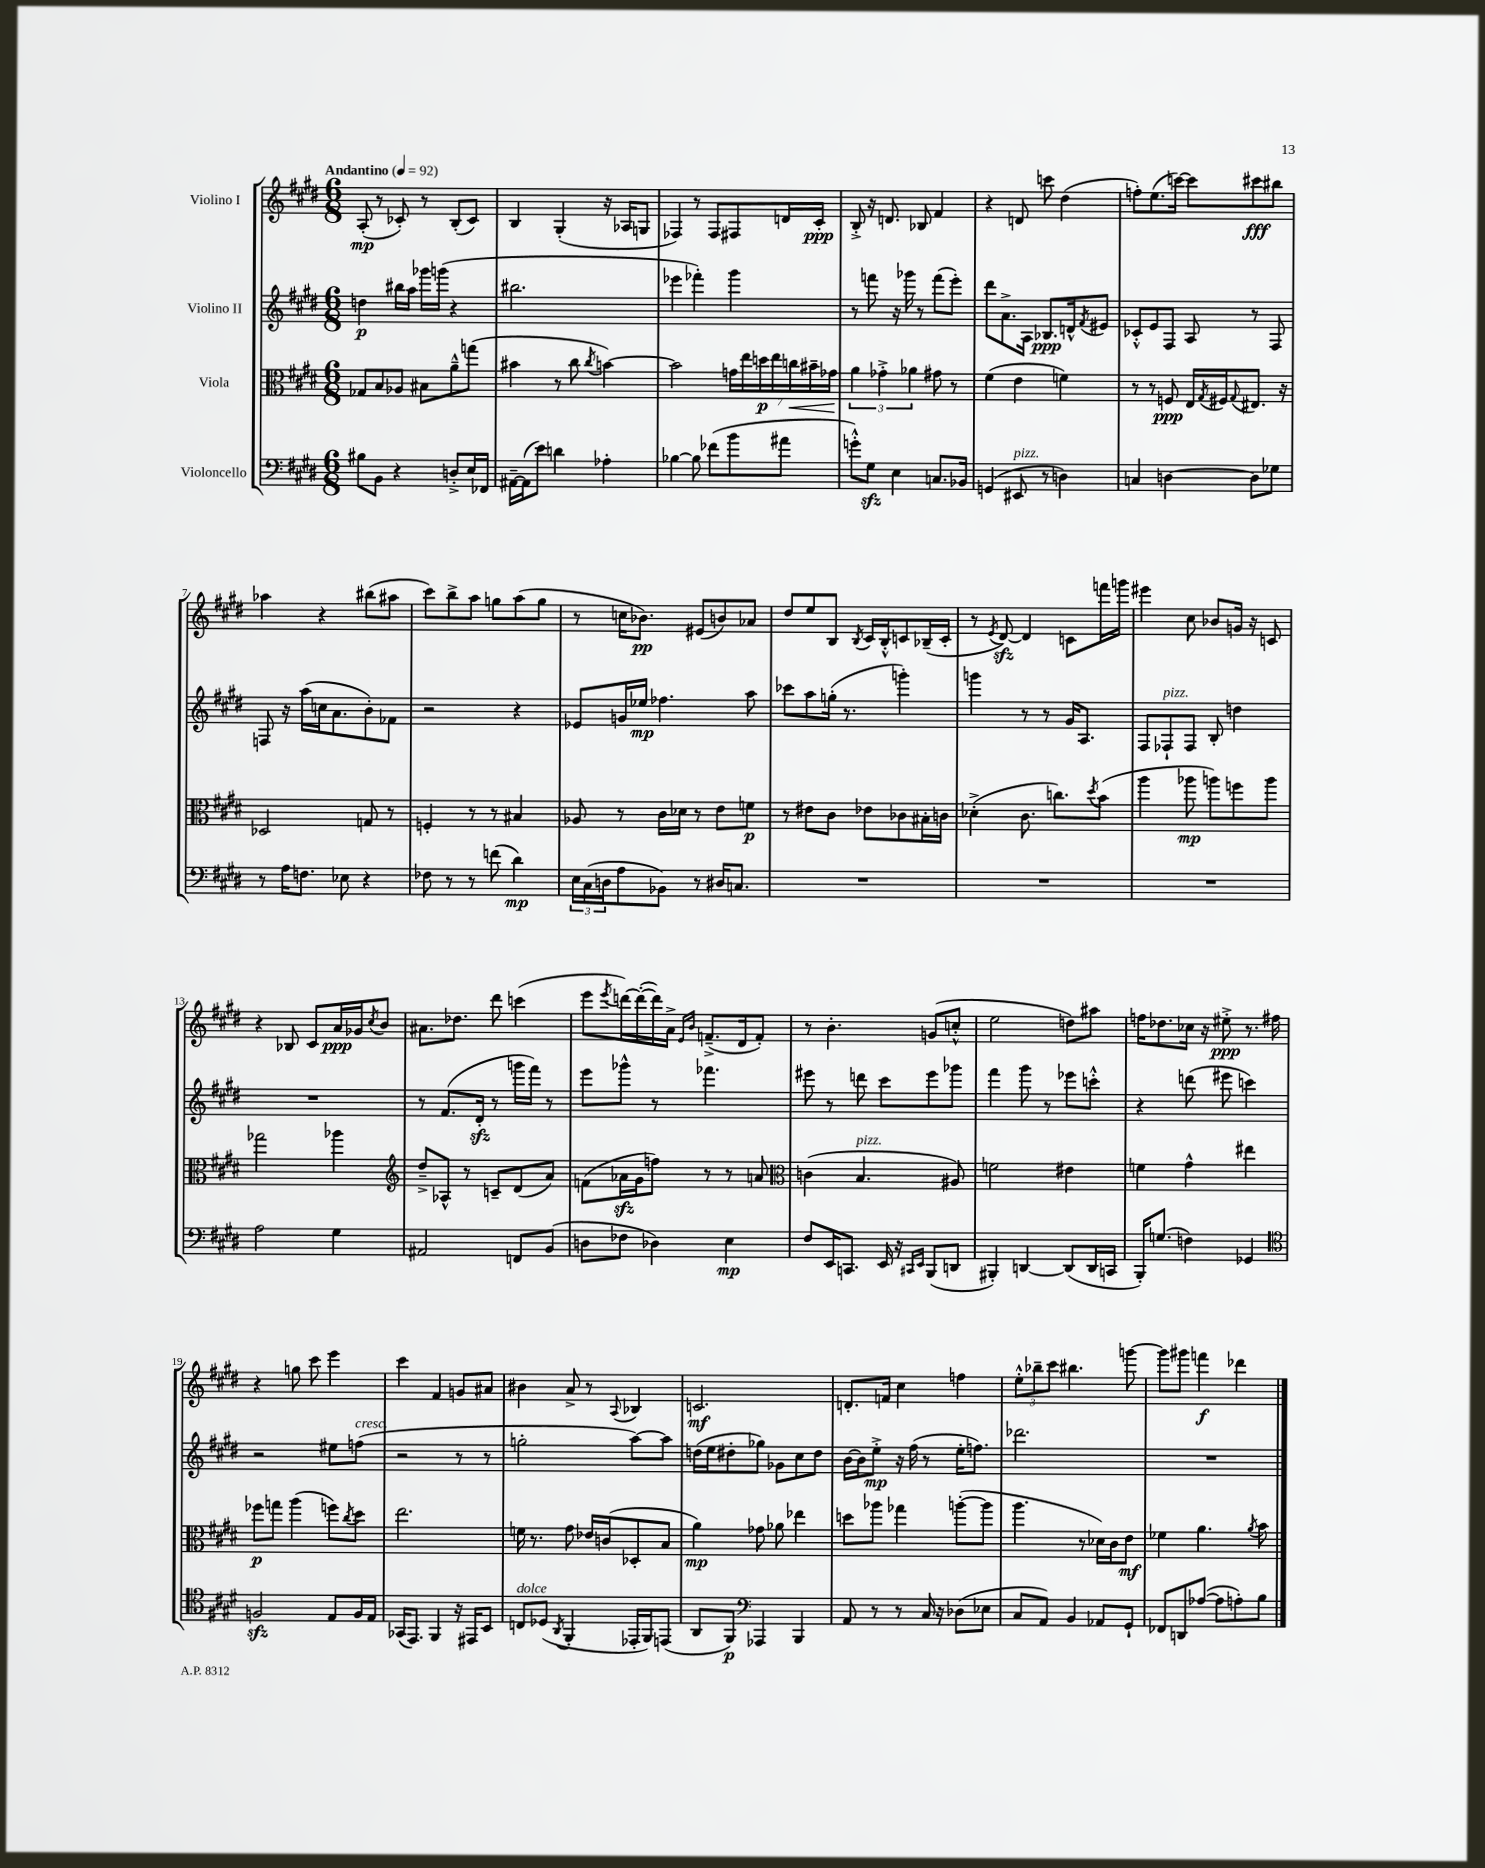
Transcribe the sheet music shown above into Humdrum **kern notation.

**kern	**dynam	**kern	**dynam	**kern	**dynam	**kern	**dynam
*part4	*part4	*part3	*part3	*part2	*part2	*part1	*part1
*staff4	*staff4	*staff3	*staff3	*staff2	*staff2	*staff1	*staff1
*I"Violoncello	*	*I"Viola	*	*I"Violino II	*	*I"Violino I	*
*clefF4	*	*clefC3	*	*clefG2	*	*clefG2	*
*k[f#c#g#d#]	*	*k[f#c#g#d#]	*	*k[f#c#g#d#]	*	*k[f#c#g#d#]	*
*M6/8	*	*M6/8	*	*M6/8	*	*M6/8	*
*MM92	*	*MM92	*	*MM92	*	*MM92	*
=1	=1	=1	=1	=1	=1	=1	=1
!	!	!	!	!	!	!LO:TX:a:B:t=Andantino	!
8B#X\L	.	8G-X/L	.	4ddn\	p	(8A'/	mp
8BB\J	.	8B/	.	.	.	8r	.
4r	.	8A-X/J	.	16bb#X\LL	.	8c-X'/)	.
.	.	.	.	16aa\JJ	.	.	.
.	.	8B#X\L	.	16ggg-X\LL	.	8r	.
.	.	.	.	(16gggn\JJ	.	.	.
8Dn'^/L	.	8a~^^\	.	4r	.	(8B'/L	.
16E/L	.	(8ggn\J	.	.	.	8c-/J)	.
16FF-X/JJ	.	.	.	.	.	.	.
=2	=2	=2	=2	=2	=2	=2	=2
[16AA#X~\LL	.	4b#X\	.	2.bb#X\	.	4B/	.
(16AA#\J]	.	.	.	.	.	.	.
8e\J)	.	.	.	.	.	.	.
4dn\	.	8r	.	.	.	(4G#'/	.
.	.	8cc#\	.	.	.	.	.
.	.	8qcc#/	.	.	.	.	.
4A-X'\	.	[4bn\)	.	.	.	16r	.
.	.	.	.	.	.	16A-X/KL	.
.	.	.	.	.	.	8Gn/J	.
=3	=3	=3	=3	=3	=3	=3	=3
[4B-X\	.	2b\]	.	4eee-X\	.	4F-X/)	.
8B-\]	.	.	.	4fff-X'\)	.	8r	.
(8f-X\L	.	.	.	.	.	8F-/L	.
8b\	.	28gn\LL	.	4ggg#\	.	8F#X/	.
.	.	28ee\	.	.	.	.	.
.	.	28ddn\	p	.	.	.	.
.	.	28ee\	.	.	.	.	.
8a#X\J	.	.	.	.	.	16dn/L	.
!	!	!	!LO:HP:b	!	!	!	!
.	.	28ccn\	<	.	.	.	.
.	.	28b#X~\	.	.	.	.	.
.	.	.	.	.	.	16c#'/JJ	ppp
.	.	28g-X\JJ	.	.	.	.	.
=4	=4	=4	=4	=4	=4	=4	=4
8gn'^^\L)	.	6a\	.	8r	.	8B'^/	.
8G#zz\J	.	.	.	8fffn\	.	16r	.
.	.	6g-X'^\	[	.	.	.	.
.	.	.	.	.	.	8.dn/	.
4E\	.	.	.	16r	.	.	.
.	.	.	.	16ggg-X\	.	.	.
.	.	6a-X\	.	.	.	.	.
.	.	.	.	8r	.	8B-X/	.
8.Cn/L	.	8g#X\	.	(8fff\L	.	4f#/	.
.	.	8r	.	8eee'\J)	.	.	.
16BB-X/Jk	.	.	.	.	.	.	.
=5	=5	=5	=5	=5	=5	=5	=5
(4GGn/	.	(4f#\	.	8ddd#\L	.	4r	.
.	.	.	.	8.a^\	.	.	.
!LO:TX:a:i:t=pizz.	!	!	!	!	!	!	!
8EE#X/	.	4e\	.	.	.	8dn/	.
.	.	.	.	16A\Jk	.	.	.
8r	.	.	.	8.B-X/L	ppp	8cccn\	.
4Dn\)	.	4fn\)	.	.	.	(4dd#\	.
.	.	.	.	16dn^^/k	.	.	.
.	.	.	.	8qf#/	.	.	.
.	.	.	.	8e#X/J	.	.	.
=6	=6	=6	=6	=6	=6	=6	=6
4Cn/	.	8r	.	8c-X'^^/L	.	8ffn'\L)	.
.	.	8r	.	8e/	.	(8.ee\	.
[4Dn\	.	8Fn/	ppp	8F#/J	.	.	.
.	.	.	.	.	.	[16cccn\Jk)	.
.	.	16E/LL	.	8A/	.	8ccc\L]	.
.	.	8qG#/	.	.	.	.	.
.	.	16F#X/J	.	.	.	.	.
.	.	8qqG#/	.	.	.	.	.
8D\L]	.	8.E#X/J	.	8r	.	8ccc#X\	fff
8G-X\J	.	.	.	8F#/	.	8bb#X\J	.
.	.	16r	.	.	.	.	.
!!LO:LB:g=z
=7	=7	=7	=7	=7	=7	=7	=7
8r	.	2D-X/	.	8Fn/	.	4aa-X\	.
16A\KL	.	.	.	16r	.	.	.
8.Fn\J	.	.	.	(16aa\LL	.	.	.
.	.	.	.	16ccn\J	.	4r	.
.	.	.	.	8.a\	.	.	.
8E-X\	.	.	.	.	.	.	.
4r	.	8Gn/	.	8b'\)	.	(8bb#X\L	.
.	.	8r	.	8f-X\J	.	8aa#X\J	.
=8	=8	=8	=8	=8	=8	=8	=8
8F-X\	.	4Fn'/	.	2r	.	8ccc#\L)	.
8r	.	.	.	.	.	8bb^\	.
8r	.	8r	.	.	.	8aa\J	.
(8fn\	.	8r	.	.	.	8ggn\L	.
4d#\)	mp	4B#X/	.	4r	.	(8aa\	.
.	.	.	.	.	.	8gg\J	.
=9	=9	=9	=9	=9	=9	=9	=9
24E\LL	.	8A-X/	.	8e-X/L	.	8r	.
(24C#\	.	.	.	.	.	.	.
24Dn\J	.	.	.	.	.	.	.
8A\	.	8r	.	16gn/L	.	16ccn\KL	.
.	.	.	.	16ee-X/JJ	mp	8.b-X\J)	pp
8BB-X\J)	.	16c#\LL	.	4.ff-X\	.	.	.
.	.	16d-X\JJ	.	.	.	.	.
8r	.	8r	.	.	.	(8e#X/L	.
16D#X/KL	.	8e\L	.	.	.	8bn/)	.
8.Cn/J	.	.	.	.	.	.	.
.	.	8fn\J	p	8aa\	.	8a-X/J	.
=10	=10	=10	=10	=10	=10	=10	=10
2.r	.	8r	.	8ccc-X\L	.	8dd#/L	.
.	.	8e#X\L	.	8aa\	.	8ee/	.
.	.	8c#\J	.	(16ggn'\Jk	.	8B/J	.
.	.	.	.	8.r	.	.	.
.	.	.	.	.	.	8qB/	.
.	.	8e-X\L	.	.	.	16c#/LL	.
.	.	.	.	.	.	16B'^^/J	.
.	.	8c-X\	.	4gggn'\)	.	8cn/	.
.	.	16B#X'\L	.	.	.	(16B-X~/L	.
.	.	16cn\JJ	.	.	.	16c'/JJ	.
=11	=11	=11	=11	=11	=11	=11	=11
2.r	.	(4d-X'^\	.	4gggn\	.	8r	.
.	.	.	.	.	.	8qe/	.
.	.	.	.	.	.	[8d#zz/)	.
.	.	8.c#\	.	8r	.	4d#/]	.
.	.	.	.	8r	.	.	.
.	.	8.ccn\L)	.	.	.	.	.
.	.	.	.	16g#/KL	.	8cn\L	.
.	.	.	.	8.A/J	.	.	.
.	.	8qdd#/	.	.	.	.	.
.	.	(8b\J	.	.	.	16fffn\L	.
.	.	.	.	.	.	16gggn\JJ	.
=12	=12	=12	=12	=12	=12	=12	=12
2.r	.	4aa\	.	8F#/L	.	4eee#X\	.
!	!	!	!	!LO:TX:a:i:t=pizz.	!	!	!
.	.	.	.	8F-X`/	.	.	.
.	.	8aa-X\	mp	8F-/J	.	8cc#\	.
.	.	8aan\L)	.	8B'/	.	8b-X/L	.
.	.	8ffn\	.	4ddn\	.	16gn/Jk	.
.	.	.	.	.	.	16r	.
.	.	8aa\J	.	.	.	8cn/	.
!!LO:LB:g=z
=13	=13	=13	=13	=13	=13	=13	=13
2A\	.	2gg-X\	.	2.r	.	4r	.
.	.	.	.	.	.	8B-X/	.
.	.	.	.	.	.	8c#/L	.
4G#\	.	4aa-X\	.	.	.	16a/L	ppp
.	.	.	.	.	.	16g-X/J	.
.	.	.	.	.	.	8qcc#/	.
.	.	.	.	.	.	8b/J	.
=14	=14	=14	=14	=14	=14	=14	=14
*	*	*clefG2	*	*	*	*	*
2AA#X/	.	8dd#~^/L	.	8r	.	8.a#X\L	.
.	.	8A-X^^/J	.	(8.f#/L	.	.	.
.	.	.	.	.	.	8.dd-X\J	.
.	.	8r	.	.	.	.	.
.	.	.	.	16d#zz'/Jk	.	.	.
.	.	8cn~/L	.	8r	.	8ddd#\	.
8FFn/L	.	(8d#/	.	16gggn\LL	.	(4cccn\	.
.	.	.	.	16fff#\JJ)	.	.	.
(8BB/J	.	8a/J)	.	8r	.	.	.
=15	=15	=15	=15	=15	=15	=15	=15
8Dn\L	.	(8fn\L	.	8eee\L	.	8eee\L	.
.	.	.	.	.	.	8qeee/	.
8F-X\J	.	16a-Xzz\L	.	8ggg-X^^\J	.	[16dddn\L)	.
.	.	16g#\J	.	.	.	(16ddd'\_	.
4D-X\)	.	8ffn\J)	.	8r	.	16ddd\])	.
.	.	.	.	.	.	16a^\JJ	.
.	.	.	.	.	.	16qqe/LL	.
.	.	.	.	.	.	16qqb/JJ	.
.	.	8r	.	4.fff-X\	.	(8.fn~^/L	.
4E\	mp	8r	.	.	.	.	.
.	.	.	.	.	.	16d#/k	.
.	.	8an/	.	.	.	8f'/J)	.
=16	=16	=16	=16	=16	=16	=16	=16
*	*	*clefC3	*	*	*	*	*
8F#/L	.	(4cn\	.	8eee#X\	.	8r	.
16EE/K	.	.	.	8r	.	4.b'\	.
8.CCn/J	.	.	.	.	.	.	.
!	!	!LO:TX:a:i:t=pizz.	!	!	!	!	!
.	.	4.B/	.	8dddn\	.	.	.
16EE/	.	.	.	8ccc#\L	.	.	.
16r	.	.	.	.	.	.	.
16qqCC#X/LL	.	.	.	.	.	.	.
16qqEE/JJ	.	.	.	.	.	.	.
(8BBB/L	.	.	.	8eee#\	.	(8gn/L	.
8DDn/J	.	8A#X/)	.	8ggg-X\J	.	8ccn'^^/J	.
=17	=17	=17	=17	=17	=17	=17	=17
4BBB#X'/)	.	2fn\	.	4fff#\	.	2ee\	.
[4DDn/	.	.	.	8ggg#\	.	.	.
.	.	.	.	8r	.	.	.
(8DD/L]	.	4e#X\	.	8eee-X\L	.	8ddn\L)	.
16DD/L	.	.	.	8cccn'^^\J	.	8aa#X\J	.
16CCn/JJ	.	.	.	.	.	.	.
=18	=18	=18	=18	=18	=18	=18	=18
16BBB'/KL)	.	4fn\	.	4r	.	16ffn\KL	.
(8.Gn/J	.	.	.	.	.	8.dd-X\	.
4Fn\)	.	4g#^^\	.	(8dddn\	.	16cc-X\Jk	.
.	.	.	.	.	.	16r	.
.	.	.	.	8eee#X\	.	8ee#X'^\	ppp
4GG-X/	.	4ee#X\	.	4cccn\)	.	8.r	.
.	.	.	.	.	.	16ff#X\	.
!!LO:LB:g=z
=19	=19	=19	=19	=19	=19	=19	=19
*clefC4	*	*	*	*	*	*	*
2Fnzz/	.	8ff-X\L	p	2r	.	4r	.
.	.	8ggn\J	.	.	.	.	.
.	.	(4aa\	.	.	.	8ggn\	.
.	.	.	.	.	.	8ccc#\	.
8E/L	.	8ffn\L)	.	8ee#X\L	.	4eee\	.
.	.	8qcc#/	.	.	.	.	.
!	!	!	!	!LO:TX:a:i:t=cresc.	!	!	!
16F/L	.	8dd#\J	.	(8ffn\J	.	.	.
16E/JJ	.	.	.	.	.	.	.
=20	=20	=20	=20	=20	=20	=20	=20
(16GG-X/KL	.	2.ee\	.	2r	.	4ccc#\	.
8.EE/J)	.	.	.	.	.	.	.
4FF#/	.	.	.	.	.	4f#/	.
16r	.	.	.	8r	.	8gn/L	.
16EE#X/KL	.	.	.	.	.	.	.
8BB/J	.	.	.	8r	.	8a#X/J	.
=21	=21	=21	=21	=21	=21	=21	=21
!LO:TX:a:i:t=dolce	!	!	!	!	!	!	!
8Cn/L	.	16fn\	.	2ggn'\	.	4b#X\	.
.	.	8.r	.	.	.	.	.
(8D-X/J	.	.	.	.	.	.	.
8qAA/	.	.	.	.	.	.	.
4FF#'/	.	8g#\	.	.	.	8a^/	.
.	.	16e-X/LL	.	.	.	8r	.
.	.	(16cn/J	.	.	.	.	.
.	.	.	.	.	.	8qqA/	.
16EE-X'/LL	.	8D-X'/	.	[8aa\L)	.	4B-X/	.
16FF#/J)	.	.	.	.	.	.	.
(8EEn/J	.	8B/J	.	8aa\J]	.	.	.
=22	=22	=22	=22	=22	=22	=22	=22
8AA/L	.	4a\)	mp	(16ddn\LL	.	2.cn/	mf
.	.	.	.	16ee\J	.	.	.
8FF#/J)	p	.	.	8dd#X'\	.	.	.
*clefF4	*	*	*	*	*	*	*
4AAA-X/	.	8g-X\	.	8gg-X\J)	.	.	.
.	.	8a-X\	.	8g-X\L	.	.	.
4BBB/	.	4ee-X\	.	8cc#\	.	.	.
.	.	.	.	8dd#\J	.	.	.
=23	=23	=23	=23	=23	=23	=23	=23
8AA/	.	8ddn\L	.	[16b\LL	.	8.dn'/L	.
.	.	.	.	16b\J]	.	.	.
8r	.	8aa-X\J	.	8ee'^\J	mp	.	.
.	.	.	.	.	.	16fn/Jk	.
8r	.	4gg-X\	.	16r	.	4cc#\	.
.	.	.	.	(16ff#\	.	.	.
16C#/	.	.	.	8r	.	.	.
16r	.	.	.	.	.	.	.
(8D-X\L	.	([8aan'\L	.	16ee'\KL	.	4ffn\	.
.	.	.	.	8.ffn\J)	.	.	.
8E-X\J	.	8aa\J]	.	.	.	.	.
=24	=24	=24	=24	=24	=24	=24	=24
8C#/L	.	4.aa\	.	2.ddd-X\	.	12ee'^^\L	.
.	.	.	.	.	.	12bb-X~\	.
8AA/J)	.	.	.	.	.	.	.
.	.	.	.	.	.	12ccc#\J	.
4BB/	.	.	.	.	.	4.bb#X\	.
.	.	8r	.	.	.	.	.
8AA-X/L	.	16d-X\LL)	.	.	.	.	.
.	.	16c#\J	.	.	.	.	.
8GG#`/J	.	8e\J	mf	.	.	[8gggn\	.
=25	=25	=25	=25	=25	=25	=25	=25
8FF-X/L	.	4f-X\	.	2.r	.	8ggg\L]	.
8DDn/	.	.	.	.	.	8ggg#X\J	.
([8A-X/J	.	4.a\	.	.	.	4fffn\	f
8A-\L]	.	.	.	.	.	.	.
8An'\)	.	.	.	.	.	4ddd-X\	.
.	.	8qa/	.	.	.	.	.
8B\J	.	8b\	.	.	.	.	.
==	==	==	==	==	==	==	==
*-	*-	*-	*-	*-	*-	*-	*-
